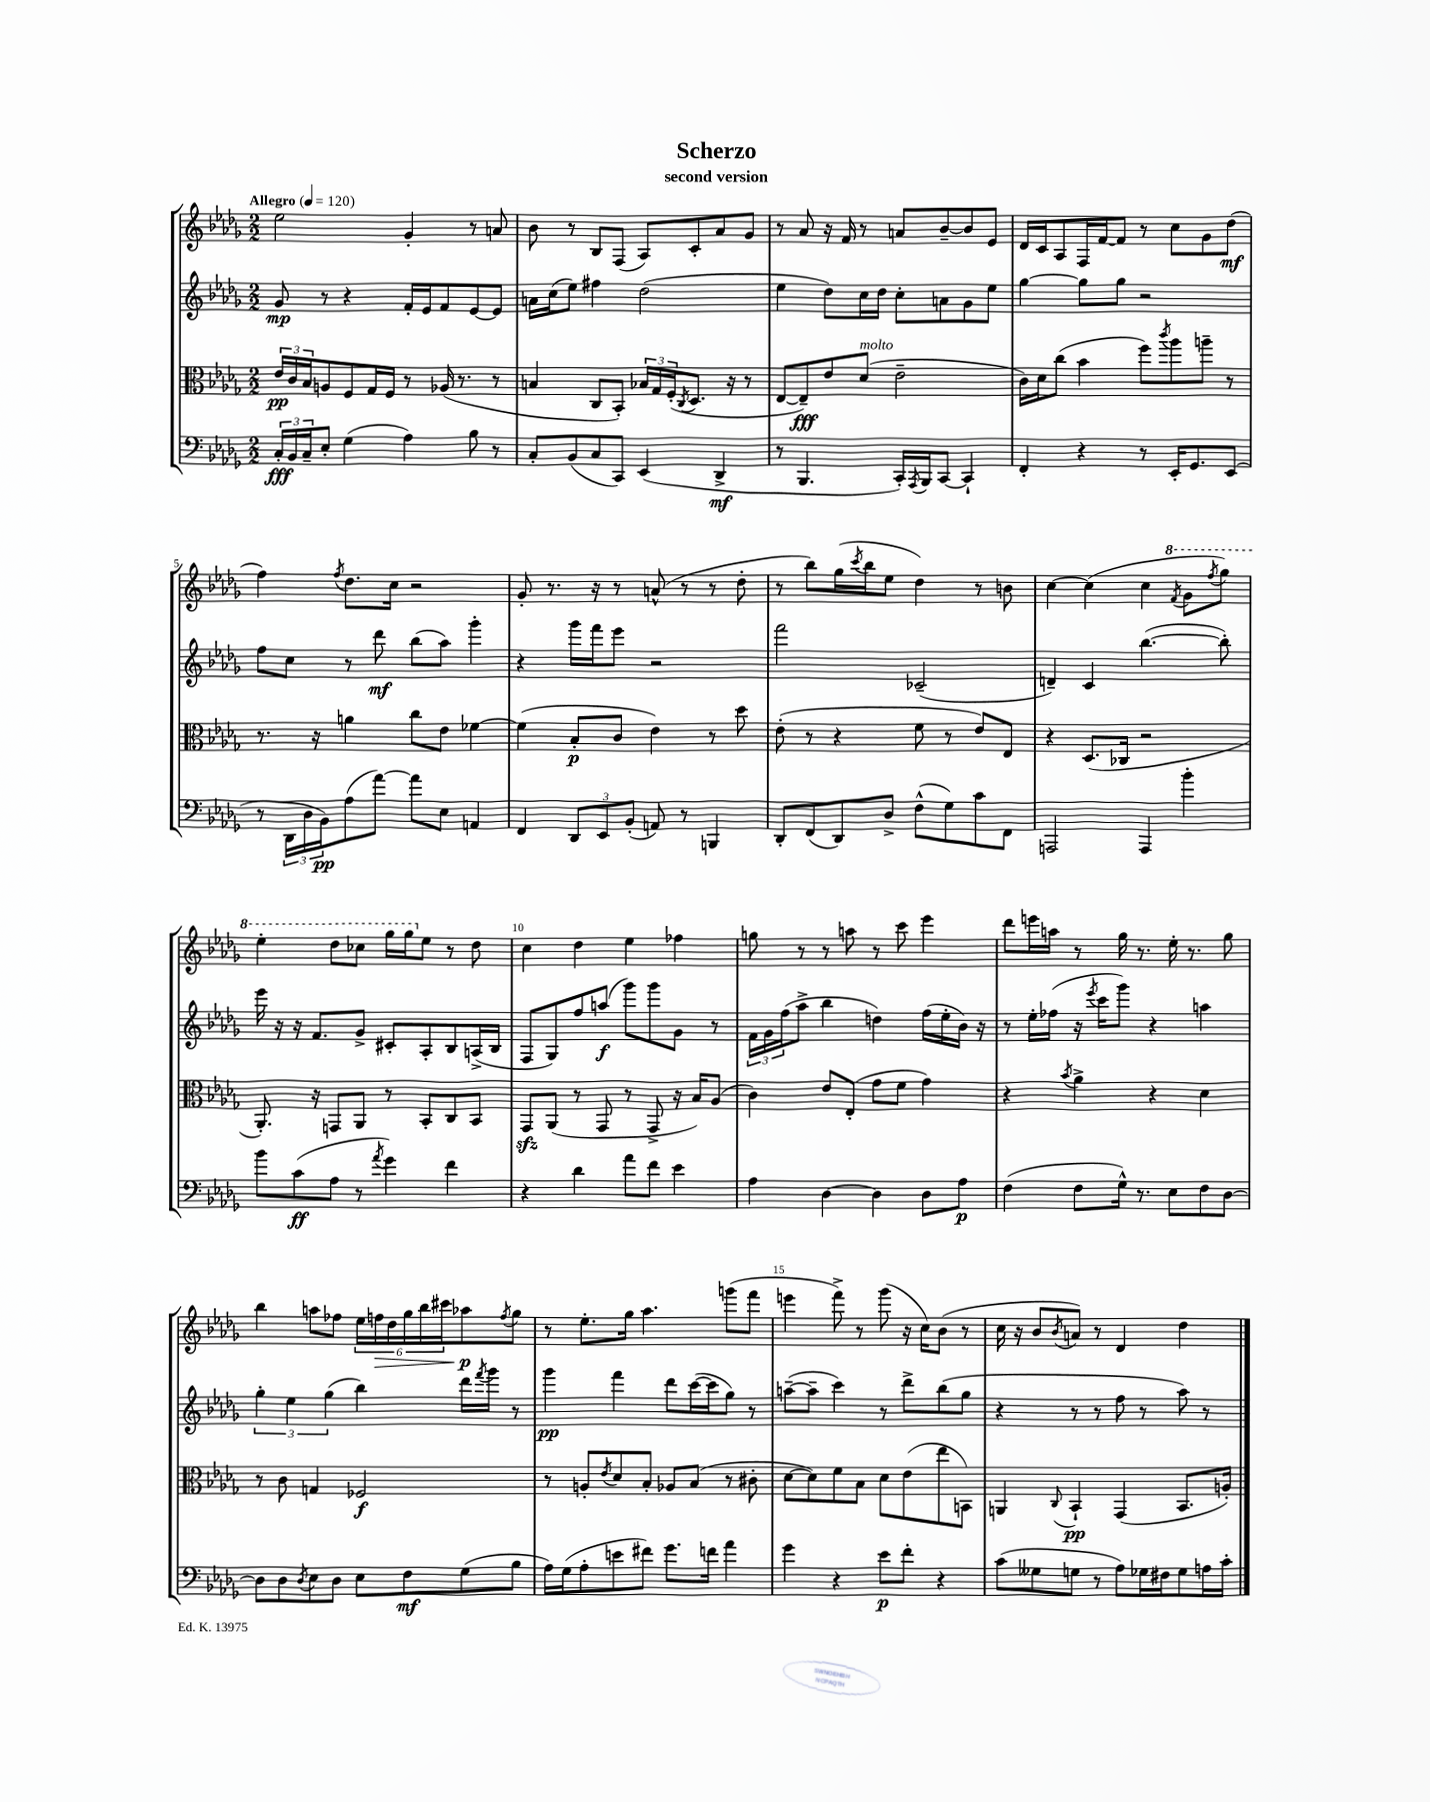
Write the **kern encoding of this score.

**kern	**kern	**kern	**kern
*staff4	*staff3	*staff2	*staff1
*clefF4	*clefC3	*clefG2	*clefG2
*k[b-e-a-d-g-]	*k[b-e-a-d-g-]	*k[b-e-a-d-g-]	*k[b-e-a-d-g-]
*M2/2	*M2/2	*M2/2	*M2/2
*MM120	*MM120	*MM120	*MM120
24C'	24e-	8g-	2ee-
24BB-	24c	.	.
24C~	24B-	.	.
8E-'	8A	8r	.
(4G-	8F	4r	.
.	16G-	.	.
.	16F	.	.
4A-)	8r	16f'	4g-'
.	.	16e-	.
.	(16A-	8f	.
.	8.r	.	.
8B-	.	[8e-	8r
8r	8r	8e-]	8a
=	=	=	=
8C'	4B	16a	8b-
.	.	(16cc	.
(8BB-	.	8ee-)	8r
8C	8C	4ff#	8B-
8CC)	8BB-')	.	(8F
(4EE-	24B-	(2dd-	8A-)
.	24G-	.	.
.	(24F'	.	.
.	8qC	.	.
.	8.D-	.	8c'
4DD-^	.	.	8a-
.	16r	.	.
.	8r	.	8g-
=	=	=	=
8r	[8E-	4ee-	8r
4.BBB-	8E-~])	.	8a-
.	8e-	8dd-)	16r
.	.	.	16f
.	(8d-	16cc	8r
.	.	16dd-	.
16CC')	2e-~	8cc'	8a
8qAAA-	.	.	.
16BBB-	.	.	.
[8CC	.	8a	[8b-~
4CC`]	.	8g-	8b-]
.	.	8ee-	8e-
=	=	=	=
4FF'	16c)	[4gg-	16d-
.	16d-	.	16c
.	(8cc	.	8A-
4r	4b-	8gg-]	16F
.	.	.	[16f
.	.	8gg-	8f]
8r	8ff)	2r	8r
.	8qccc	.	.
16EE-'	8aa-	.	8cc
8.GG-	.	.	.
.	8aa~	.	8g-
(8EE-	8r	.	(8dd-
=	=	=	=
8r	8.r	8ff	4ff)
24DD-	.	8cc	.
24D-	.	.	.
.	16r	.	.
24BB-)	.	.	.
.	.	.	8qff
(8A-	4a	8r	8.dd-
[8a-)	.	8ddd-	.
.	.	.	16cc
8a-]	8cc	(8bb-	2r
8E-	8e-	8aa-)	.
4AA	[4f-	4ggg-'	.
=	=	=	=
4FF	(4f-]	4r	8g-'
.	.	.	8.r
12DD-	8B-'	16ggg-	.
.	.	16fff	16r
12EE-	.	.	.
.	8c	8eee-	8r
(12BB-'	.	.	.
8AA)	4e-)	2r	(8a^^
8r	.	.	8r
4BBB	8r	.	8r
.	8dd-	.	8dd-'
=	=	=	=
8DD-'	(8e-'	2fff	8r
(8FF	8r	.	8bb-)
8DD-)	4r	.	(16gg-
.	.	.	8qccc
.	.	.	16bb-
8D-^	.	.	8ee-
(8F^^	8f	(2c-~	4dd-)
8G-)	8r	.	.
8c	8e-)	.	8r
8FF	8E-	.	8b
=	=	=	=
2AAA	4r	4d~)	[4cc
.	(8.D-	4c	(4cc]
.	16C-	.	.
4AAA	2r	([4.bb-	4cc
.	.	.	8qff
4b-'	.	.	8gg-
.	.	.	8qfff
.	.	8bb-'])	8ggg-)
=	=	=	=
8b-	8.AA-')	16eee-	4eee-'
.	.	16r	.
(8c	.	16r	.
.	16r	8.f	.
8A-	8GG	.	8ddd-
8r	8AA-	8g-^	8ccc-
8qa-	.	.	.
4g-)	8r	8c#'	16ggg-
.	.	.	16ggg-
.	8BB-'	8A-'	8ee-
4f	8C	8B-	8r
.	8BB-	(16A^	8dd-
.	.	16B-	.
=	=	=	=
4r	8GG-	8F	4cc
.	(8AA-	8G-)	.
4d-	8r	8ff	4dd-
.	8GG-	(8aa	.
8a-	8r	8ggg-)	4ee-
8f	8GG-^	8ggg-	.
4e-	16r	8g-	4ff-
.	16B-)	.	.
.	(8A-	8r	.
=	=	=	=
4A-	4c)	24f	8gg
.	.	24g-	.
.	.	(24ff	.
.	.	8aa-^	8r
[4D-	8e-	4bb-	8r
.	(8E-'	.	8aa
4D-]	8g-	4dd)	8r
.	8f	.	8ccc
8D-	4g-)	(16ff	4eee-
.	.	16ee-'	.
8A-	.	16b-)	.
.	.	16r	.
=	=	=	=
(4F	4r	8r	8ddd-
.	.	16ee-'	16eee
.	.	(16ff-	16aa
.	8qb-	.	.
8F	4a-^	16r	8r
.	.	8qeee-	.
.	.	16ccc	.
16G-^^)	.	8ggg-)	16gg-
8.r	.	.	8.r
.	4r	4r	.
8E-	.	.	16ee-'
.	.	.	8.r
8F	4d-	4aa	.
[8D-	.	.	8gg-
=	=	=	=
8D-]	8r	6gg-'	4bb-
8D-	8c	.	.
.	.	6ee-	.
8qD-	.	.	.
8E-	4G	.	8aa
.	.	(6gg-	.
8D-	.	.	8ff-
8E-	2F-	4bb-)	24ee-
.	.	.	24ff
.	.	.	24dd-
8F	.	.	24gg-
.	.	.	24bb-
.	.	.	24ccc#
(8G-	.	16ddd-	8aa-
.	.	8qfff	.
.	.	16ggg-	.
.	.	.	8qff
8B-	.	8r	8gg-
=	=	=	=
16A-)	8r	4ggg-	8r
(16G-	.	.	.
8A-'	8A'	.	8.ee-'
.	8qe-	.	.
8e	8d-	4fff	.
.	.	.	16gg-
8f#)	8B-'	.	4.aa-
8.g-	8A-	8ddd-	.
.	(8B-	([16ccc	.
16f	.	16ccc]	.
4a-	8r	8gg-)	(8ggg
.	8c#'	8r	8fff
=	=	=	=
4g-	[8d-	([8aa~	4eee
.	8d-])	8aa~]	.
4r	8f	4ccc)	8fff^)
.	8B-	.	8r
8e-	8d-	8r	(8ggg-
8f'	(8e-	8ddd-^	16r
.	.	.	16cc)
4r	8ee-	(8bb-	(8b-
.	8BB)	8gg-	8r
=	=	=	=
(8c	4AA	4r	16cc
.	.	.	16r
8G--	.	.	8b-
.	8qqC	.	8qb-
8G	4BB-`	8r	8a)
8r	.	8r	8r
8A-)	(4GG-	8ff	4d-
16G-	.	8r	.
16F#	.	.	.
8G-	8.BB-	8aa-)	4dd-
16A	.	8r	.
16c'	16A')	.	.
==	==	==	==
*-	*-	*-	*-
